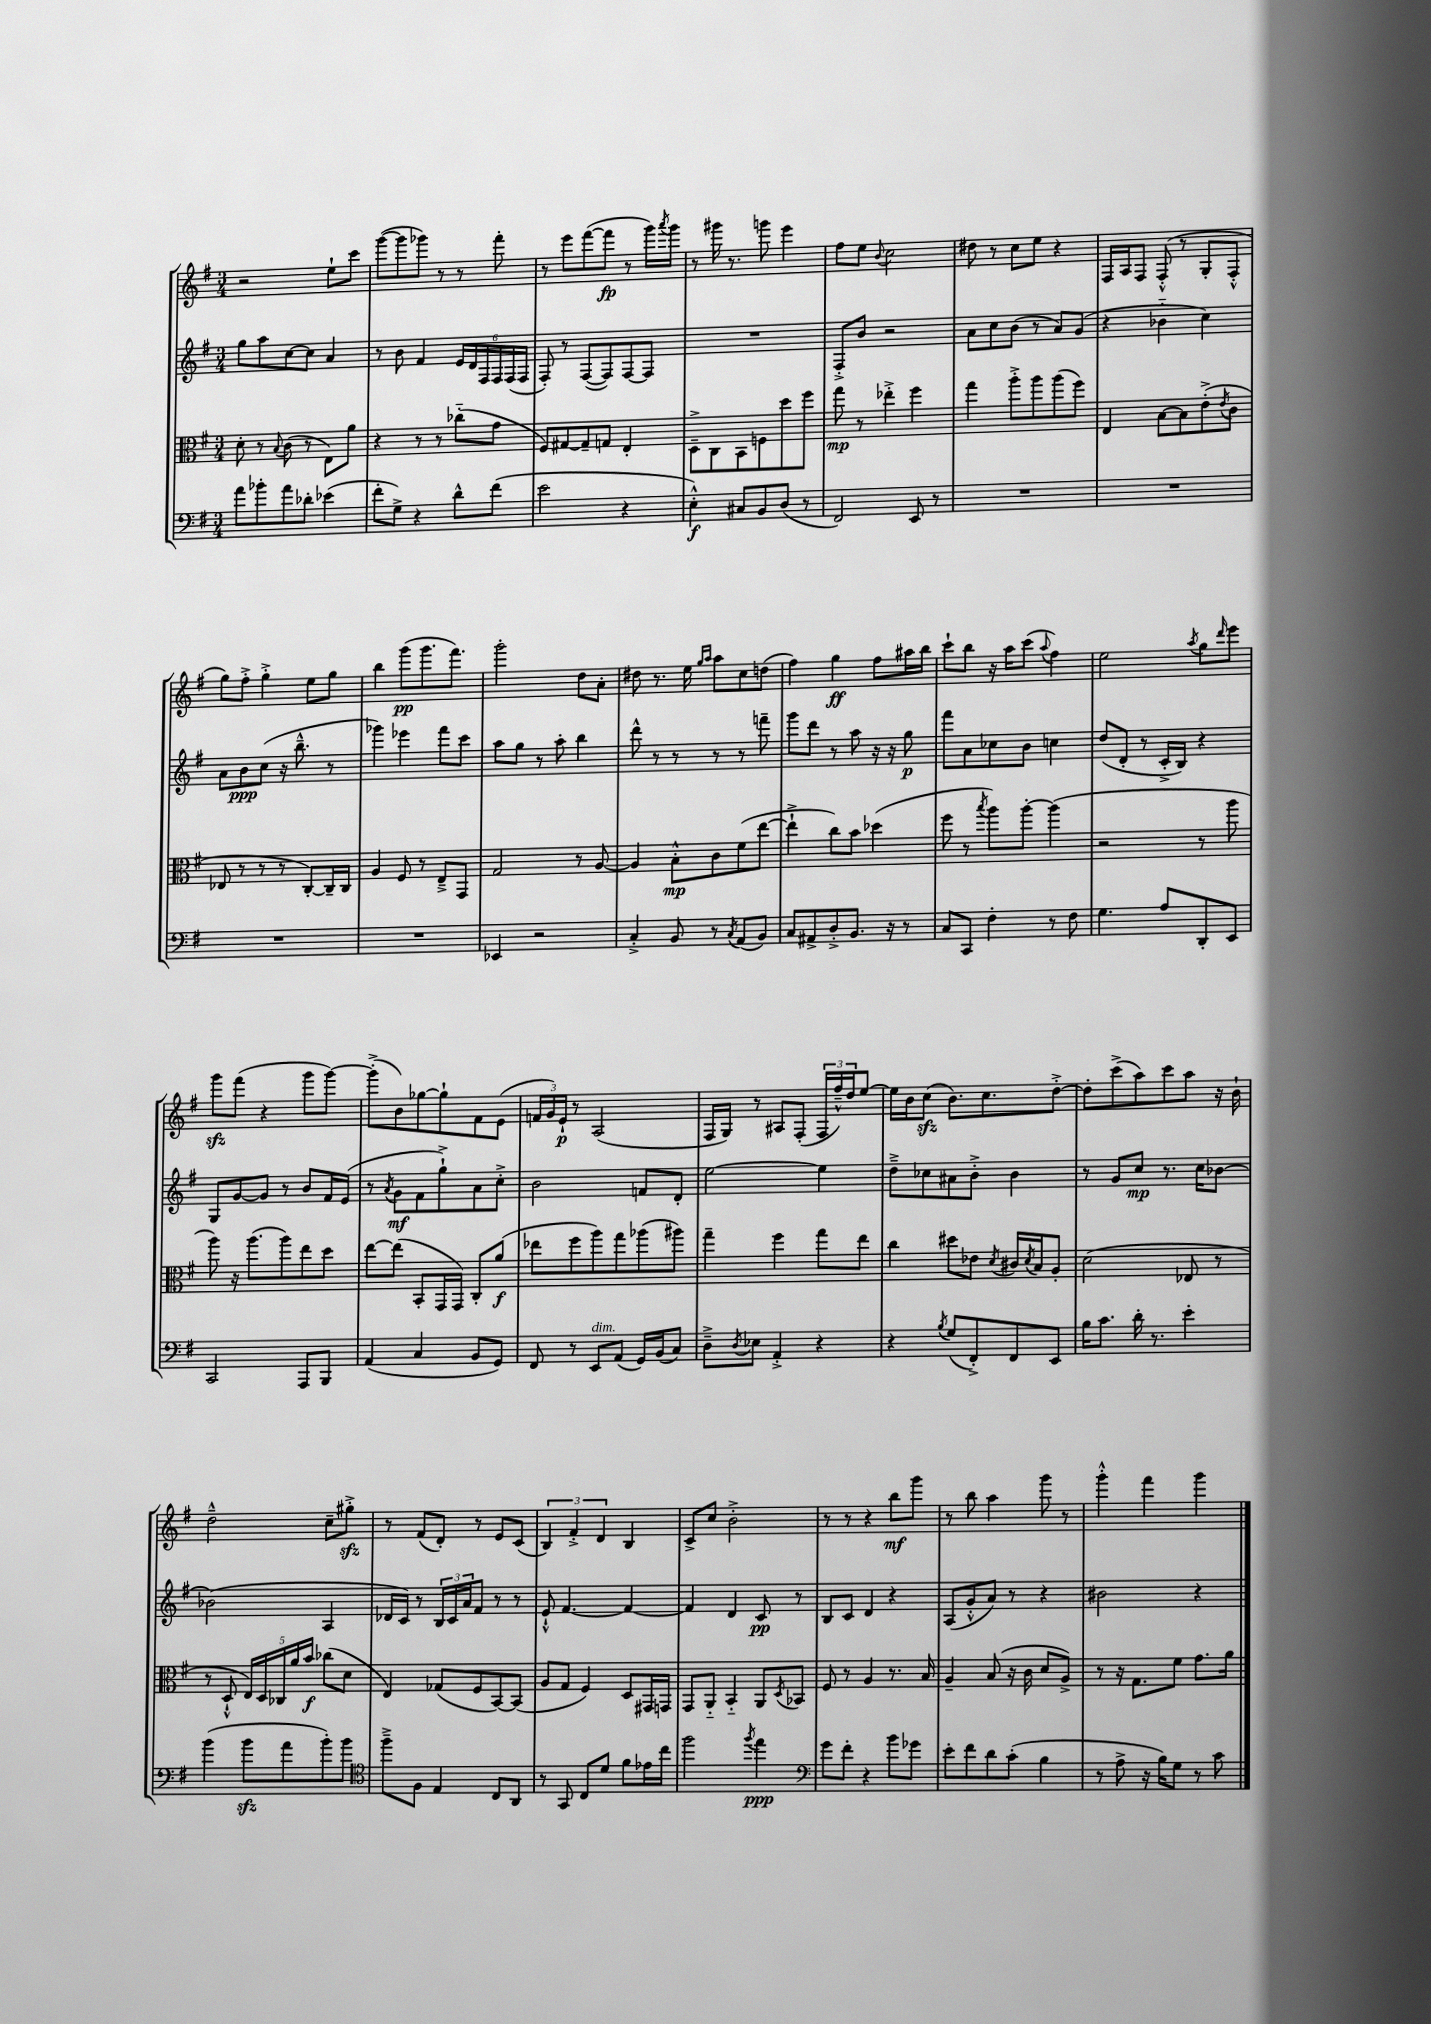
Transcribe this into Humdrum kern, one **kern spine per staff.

**kern	**kern	**kern	**kern
*staff4	*staff3	*staff2	*staff1
*clefF4	*clefC3	*clefG2	*clefG2
*k[f#]	*k[f#]	*k[f#]	*k[f#]
*M3/4	*M3/4	*M3/4	*M3/4
8a	8d'	8gg	2r
8b-'	8r	8aa	.
.	8qqB	.	.
8a	(8c	[8cc	.
8d-'	8r	8cc]	.
(4e-	8E)	4a	8ee`
.	8a	.	8ccc
=	=	=	=
8f#'	4r	8r	([8ggg
8G^)	.	8b	8ggg]
4r	8r	4f#	8ggg-)
.	8r	.	8r
8d^^	(8cc-'~	24e	8r
.	.	24d	.
.	.	24F#	.
(8f#	8g	24F#	8fff#'
.	.	(24F#	.
.	.	24F#	.
=	=	=	=
2e	8F#)	8F#')	8r
.	[8G#	8r	8eee
.	8G#~]	([8F#	([8fff#
.	8G	8F#])	8fff#]
4r	4E'	[8F#	8r
.	.	8F#]	16ggg)
.	.	.	8qaaa
.	.	.	16ggg
=	=	=	=
4E'^^)	8D~^	2.r	8r
.	8C	.	16ggg#
.	.	.	8.r
8C#	8BB	.	.
8BB	8F	.	8ggg
(8D	8dd	.	4eee
8r	8ff#	.	.
=	=	=	=
2FF#)	8gg	8F#'^	8ff#
.	8r	8b	8ee
.	.	.	8qqb
.	4ee-'^	2r	2cc
8EE	4ff#	.	.
8r	.	.	.
=	=	=	=
2.r	4gg	8a	8dd#
.	.	8cc	8r
.	8aa'^	(8b	8cc
.	8aa	8r	8ee
.	(8aa	8a)	4r
.	8ff#)	(8g	.
=	=	=	=
2.r	4E	4r	16F#
.	.	.	16A
.	.	.	8F#
.	[8B	4b-'~	(8F#'^^
.	8B]	.	8r
.	(8e'^	4cc)	8G'
.	8qe	.	.
.	8c	.	8F#'^^
=	=	=	=
2.r	8E-	8a	8gg)
.	8r	8b	8ff#'^
.	8r	(8cc	4gg'^
.	8r	16r	.
.	.	8.bb~^^	.
.	[8C')	.	8ee
.	16C~]	8r	8gg
.	16C	.	.
=	=	=	=
2.r	4A	4ggg-)	4bb
.	8F#	4eee-	(8ggg
.	8r	.	8.ggg
.	8E~^	8fff#	.
.	.	.	8.fff#)
.	8GG	8ccc	.
=	=	=	=
4EE-	2G	8aa	2ggg'
.	.	8gg	.
2r	.	8r	.
.	.	8aa'	.
.	8r	4bb	8dd
.	[8A	.	8a'
=	=	=	=
4C'^	4A]	8ddd^^	8dd#
.	.	8r	8.r
8BB	8B'^^	8r	.
.	.	.	16ee
.	.	.	16qqgg
.	.	.	16qqaa
8r	8c	8r	8aa
8qC	.	.	.
(8AA	(8f#	8r	8cc
8BB)	[8ee	8fff~	(8dd
=	=	=	=
8C	4ee`^]	8ggg	4ff#)
8AA#^	.	8ddd	.
8D'^	8cc)	8r	4gg
8.BB	8b	8aa	.
.	(4dd-	16r	8ff#
16r	.	16r	.
8r	.	8gg	16aa#
.	.	.	16bb
=	=	=	=
8C	8ff#	8fff#	8ccc`
8CC	8r	8a	8bb
.	8qbb	.	.
4F#'	8aa)	8cc-	16r
.	.	.	16aa
.	[8aa'	8b	(8ccc
.	.	.	8qqaa
8r	(4aa]	4cc	4ff#)
8F#	.	.	.
=	=	=	=
4.G	2r	(8dd	2ee
.	.	8d'	.
.	.	8r	.
8A	.	16c'^	.
.	.	16B)	.
.	.	.	8qaa
8DD'	8r	4r	8gg
.	.	.	16qqddd
8EE	8aa	.	8eee
=	=	=	=
2CC	8aa)	8G	8ggg
.	16r	[8g	(8fff#
.	(8.aa	.	.
.	.	8g]	4r
.	8aa)	8r	.
8AAA	8ee	8b	8ggg
8BBB	8dd	16f#	[8ggg)
.	.	(16e	.
=	=	=	=
(4AA	[8ee	8r	(8ggg'^]
.	.	8qa	.
.	(8ee]	8g	8b)
4C	8BB'	8f#	[8gg-
.	16GG	8gg`^)	8gg-`]
.	16GG)	.	.
8BB	8C'	8a	8f#
8GG)	(8a	8cc'^	(8e
=	=	=	=
8FF#	8ee-	2b	24f
.	.	.	24g)
.	.	.	24e`
8r	8ff#	.	8r
8EE	8aa)	.	(2A
(8AA	8gg	.	.
16GG)	(8aa-	8f	.
(16BB	.	.	.
8C)	8aa#)	8d'	.
=	=	=	=
8D~^	4gg~	[2ee	16F#
.	.	.	16G)
8qD	.	.	.
8E-	.	.	8r
4AA'^	4ff#	.	8A#
.	.	.	(8F#'
4r	8gg	4ee]	24F#
.	.	.	24ff#~^^)
.	.	.	24dd
.	8ee	.	[8ee
=	=	=	=
4r	4cc	8dd~^	16ee]
.	.	.	16b
.	.	8cc-	(8cc
8qB	.	.	.
(8G	8dd#	8a#	8.b)
8FF#'^)	8e-	8b'^	.
.	.	.	8.cc
.	8qd	.	.
8FF#	16c#	4b	.
.	8qd	.	.
.	16B	.	.
8EE	8A'	.	[8dd'^
=	=	=	=
16B	(2d	8r	8dd']
8.c	.	.	.
.	.	8g	(8ccc^
16d'	.	8cc	8aa)
8.r	.	.	.
.	.	8.r	8ccc
4e'	8E-	.	8aa
.	.	16cc	.
.	8r	[8b-	16r
.	.	.	16b`
=	=	=	=
(4b	8r	(2b-]	2dd~^^
.	8D`^^	.	.
8b	20E)	.	.
.	20D	.	.
.	20C-	.	.
8a	.	.	.
.	20a	.	.
.	20b	.	.
8b')	(8cc-	4A	8cc~
8b	8d	.	8gg#'^
=	=	=	=
*clefC4	*	*	*
8ff#~^	4E)	16d-	8r
.	.	16c)	.
8F#	.	8r	(8f#
4E	(8G-	24B	8d')
.	.	24c	.
.	.	24a	.
.	8F#	8f#	8r
8C	[8BB)	8r	8e
8AA	(8BB]	8r	(8c
=	=	=	=
8r	8A	8e`^^	6B)
8GG	8G	[4.f#	.
.	.	.	6f#'^
8C	4F#)	.	.
.	.	.	6d
8d	.	.	.
8f#	8D	4f#_	4B
16e-	16GG#	.	.
16cc	16GG	.	.
=	=	=	=
2ff#	8GG	4f#]	8c^
.	8AA'~	.	8cc
.	4BB'~	4d	2b'^
8qff#	.	.	.
4ee	8AA	8c	.
.	8qD	.	.
.	8BB-	8r	.
=	=	=	=
*clefF4	*	*	*
8g	8F#	8B	8r
8f#'	8r	8c	8r
4r	4A	4d	4r
8b	8.r	4r	8bb
8g-	.	.	8ggg
.	16B	.	.
=	=	=	=
8e'	4A~	(8A	8r
8f#	.	8g'^^	8bb
8d	(8B	8a)	4aa
(8c'	16r	8r	.
.	16c	.	.
4B	8d	4r	8ggg
.	8A^)	.	8r
=	=	=	=
8r	8r	2b#	4ggg'^^
8A^	16r	.	.
.	8.G	.	.
16r	.	.	4fff#
16B)	.	.	.
8G	8f#	.	.
8r	8.g	4r	4ggg
8c	.	.	.
.	16a	.	.
==	==	==	==
*-	*-	*-	*-
